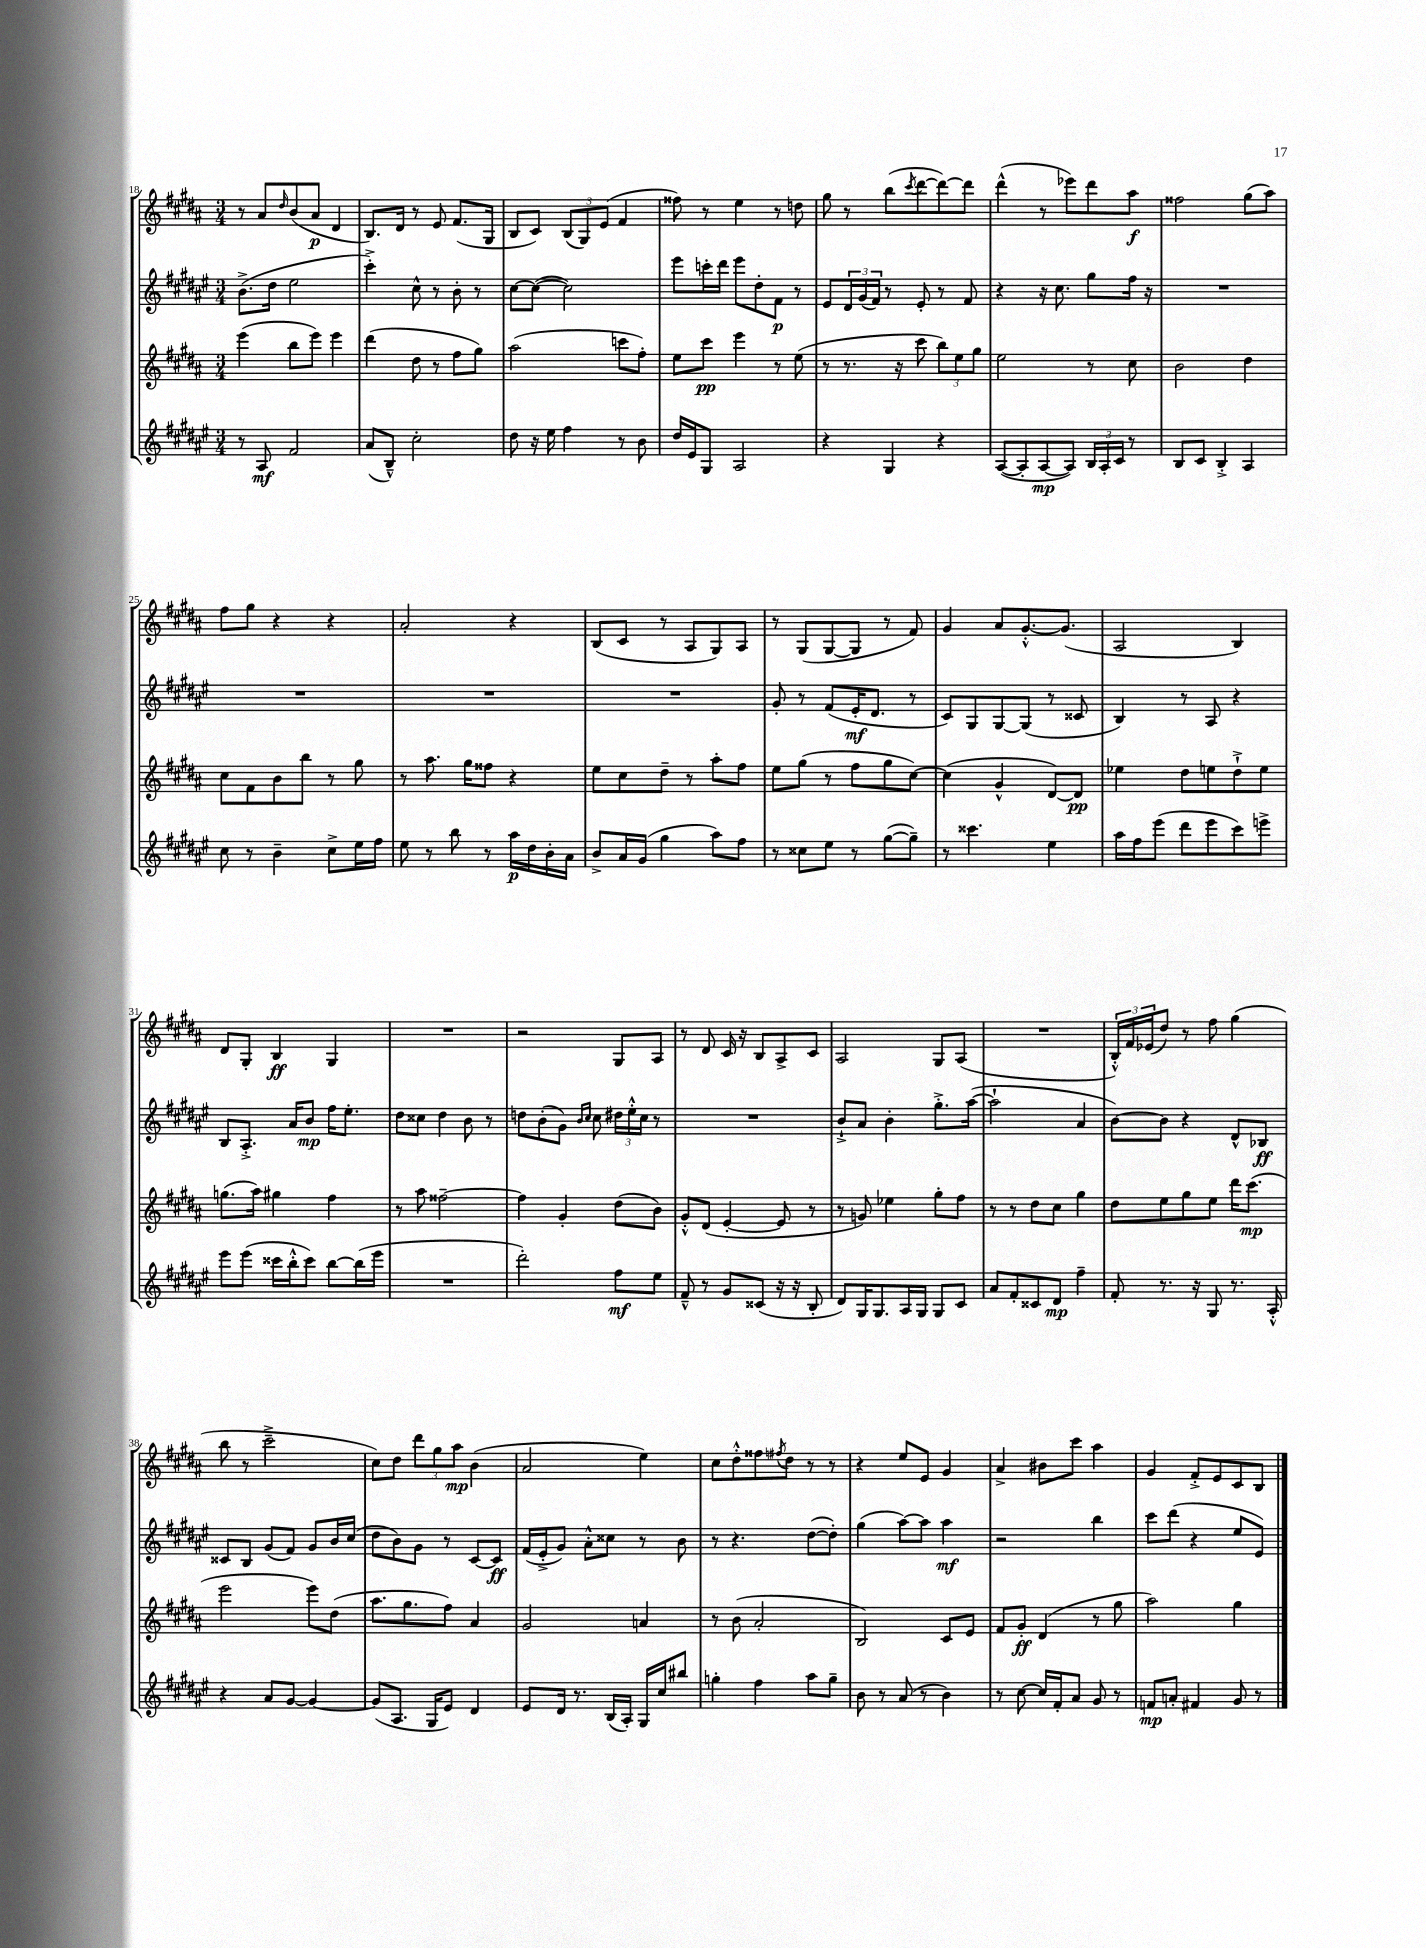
<<
\new StaffGroup <<
\new Staff = "s0" {
    \clef treble \key b \major \numericTimeSignature \time 3/4
    r8 ais'8 \grace { dis''16 } b'8( ais'8\p dis'4 |
    b8.) dis'16 r8 e'8 fis'8.( gis16 |
    b8 cis'8) \tuplet 3/2 { b8( gis8) e'8( } fis'4 |
    fisis''8) r8 e''4 r8 d''8 |
    gis''8 r8 b''8( \acciaccatura { cis'''8 } dis'''8~ dis'''8~) dis'''8 |
    dis'''4-^( r8 ees'''8) dis'''8 ais''8\f |
    fisis''2 gis''8( ais''8) |
    fis''8 gis''8 r4 r4 |
    ais'2-. r4 |
    b8( cis'8 r8 ais8 gis8) ais8 |
    r8 gis8( gis8~ gis8 r8 fis'8) |
    gis'4 ais'8 gis'8.~-.-^ gis'8.( |
    ais2 b4) |
    dis'8 gis8-. b4\ff gis4 |
    R2. |
    r2 gis8 ais8 |
    r8 dis'8 cis'16 r16 b8 ais8-> cis'8 |
    ais2 gis8 ais8( |
    R2. |
    \tuplet 3/2 { b16-.-^) fis'16 ees'16( } dis''8) r8 fis''8 gis''4( |
    b''8 r8 cis'''2---> |
    cis''8) dis''8 \tuplet 3/2 { dis'''8 gis''8 ais''8\mp } b'4( |
    ais'2 e''4) |
    cis''8 dis''8-.-^ fisis''8 \acciaccatura { fis''8 } dis''8 r8 r8 |
    r4 e''8 e'8 gis'4 |
    ais'4-> bis'8 cis'''8 ais''4 |
    gis'4 fis'8-.-> e'8 cis'8 b8 \bar "|." |
}
\new Staff = "s1" {
    \clef treble \key fis \major \numericTimeSignature \time 3/4
    b'8.->( dis''16 eis''2 |
    cis'''4-.->) cis''8-^ r8 b'8-. r8 |
    cis''8~ cis''8~( cis''2) |
    eis'''8 c'''16-. dis'''16 eis'''8 dis''8-. fis'8\p r8 |
    eis'8 \tuplet 3/2 { dis'16 gis'16( fis'16) } r8 eis'8-. r8 fis'8 |
    r4 r16 cis''8. gis''8 fis''16 r16 |
    R2. |
    R2. |
    R2. |
    R2. |
    gis'8-. r8 fis'8( eis'16-.\mf dis'8. r8 |
    cis'8) gis8 gis8~ gis8( r8 cisis'8 |
    b4) r8 ais8 r4 |
    b8 ais8.-.-> ais'16 b'8\mp fis''16 eis''8.-. |
    dis''8 cisis''8 dis''4 b'8 r8 |
    d''8 b'8-.( gis'8) \grace { b'16 cis''16 } cis''8 \tuplet 3/2 { dis''16 eis''16-.-^ cis''16 } r8 |
    R2. |
    b'8-!-> ais'8 b'4-. gis''8.-.-> ais''16~( |
    ais''2-! ais'4 |
    b'8~) b'8 r4 dis'8-^ bes8\ff |
    cisis'8 b8 gis'8( fis'8) gis'8 b'16 cis''16( |
    dis''8 b'8) gis'8 r8 cis'8~ cis'8\ff |
    fis'16( eis'16-.-> gis'8) ais'8-.-^ cisis''8 r8 b'8 |
    r8 r4. dis''8~( dis''8-.) |
    gis''4( ais''8~) ais''8 ais''4\mf |
    r2 b''4 |
    cis'''8 dis'''8( r4 eis''8 eis'8) \bar "|." |
}
\new Staff = "s2" {
    \clef treble \key b \major \numericTimeSignature \time 3/4
    e'''4( b''8 e'''8) e'''4 |
    dis'''4( dis''8 r8 fis''8 gis''8) |
    ais''2( c'''8 fis''8-.) |
    e''8 cis'''8\pp e'''4 r8 e''8( |
    r8 r8. r16 cis'''8 \tuplet 3/2 { b''8) e''8 gis''8 } |
    e''2 r8 cis''8 |
    b'2 dis''4 |
    cis''8 fis'8 b'8 b''8 r8 gis''8 |
    r8 ais''8. gis''16 fisis''8 r4 |
    e''8 cis''8 dis''8-- r8 ais''8-. fis''8 |
    e''8 gis''8( r8 fis''8 gis''8 cis''8~) |
    cis''4( gis'4-^ dis'8~) dis'8\pp |
    ees''4 dis''8 e''8 dis''8-!-> e''8 |
    g''8.( ais''16) gis''4 fis''4 |
    r8 ais''8 fisis''2~-- |
    fisis''4 gis'4-. dis''8( b'8) |
    gis'8-.-^ dis'8( e'4~-. e'8 r8 |
    r8 g'8) ees''4 gis''8-. fis''8 |
    r8 r8 dis''8 cis''8 gis''4 |
    dis''8 e''8 gis''8 e''8 dis'''16 cis'''8.\mp( |
    e'''2 e'''8) dis''8( |
    ais''8. gis''8. fis''8) ais'4 |
    gis'2 a'4 |
    r8 b'8( ais'2-. |
    b2) cis'8 e'8 |
    fis'8 gis'8-.\ff dis'4( r8 gis''8 |
    ais''2) gis''4 \bar "|." |
}
\new Staff = "s3" {
    \clef treble \key fis \major \numericTimeSignature \time 3/4
    r8 ais8\mf fis'2 |
    ais'8( b8---^) cis''2-. |
    dis''8 r16 eis''16 fis''4 r8 b'8 |
    dis''16 eis'16 gis8 ais2 |
    r4 gis4 r4 |
    ais8~( ais8-. ais8~\mp ais8) \tuplet 3/2 { b16 ais16-. cis'16 } r8 |
    b8 cis'8 b4-.-> ais4 |
    cis''8 r8 b'4-- cis''8-> eis''16 fis''16 |
    eis''8 r8 b''8 r8 ais''16\p dis''16 b'16-. ais'16 |
    b'8-> ais'16 gis'16( gis''4 ais''8) fis''8 |
    r8 cisis''8 eis''8 r8 gis''8~( gis''8--) |
    r8 cisis'''4. eis''4 |
    ais''16 fis''16 eis'''8( dis'''8 eis'''8 cis'''8) e'''8-> |
    eis'''8 eis'''8( cisis'''16 b''16-.-^ cisis'''8) b''8~ b''16( eis'''16 |
    R2. |
    dis'''2-.) fis''8\mf eis''8 |
    fis'8---^ r8 gis'8 cisis'8( r16 r16 b8-. |
    dis'8) gis16 gis8. ais16 gis16 gis8 cis'8 |
    ais'8 fis'8-. cisis'8 dis'8\mp fis''4-- |
    fis'8-. r8. r16 gis8 r8. ais16-.-^ |
    r4 ais'8 gis'8~ gis'4~ |
    gis'8( ais8. gis16 eis'8) dis'4 |
    eis'8 dis'16 r8. b16( ais16-.) gis16 cis''16 bis''8 |
    g''4-. fis''4 ais''8 g''8-- |
    b'8 r8 ais'8( r8 b'4) |
    r8 cis''8~ cis''16 fis'16-. ais'8 gis'8 r8 |
    f'8\mp a'8-. fis'4 gis'8 r8 \bar "|." |
}
>>
>>
\layout { \context { \Score currentBarNumber = #18 } }
